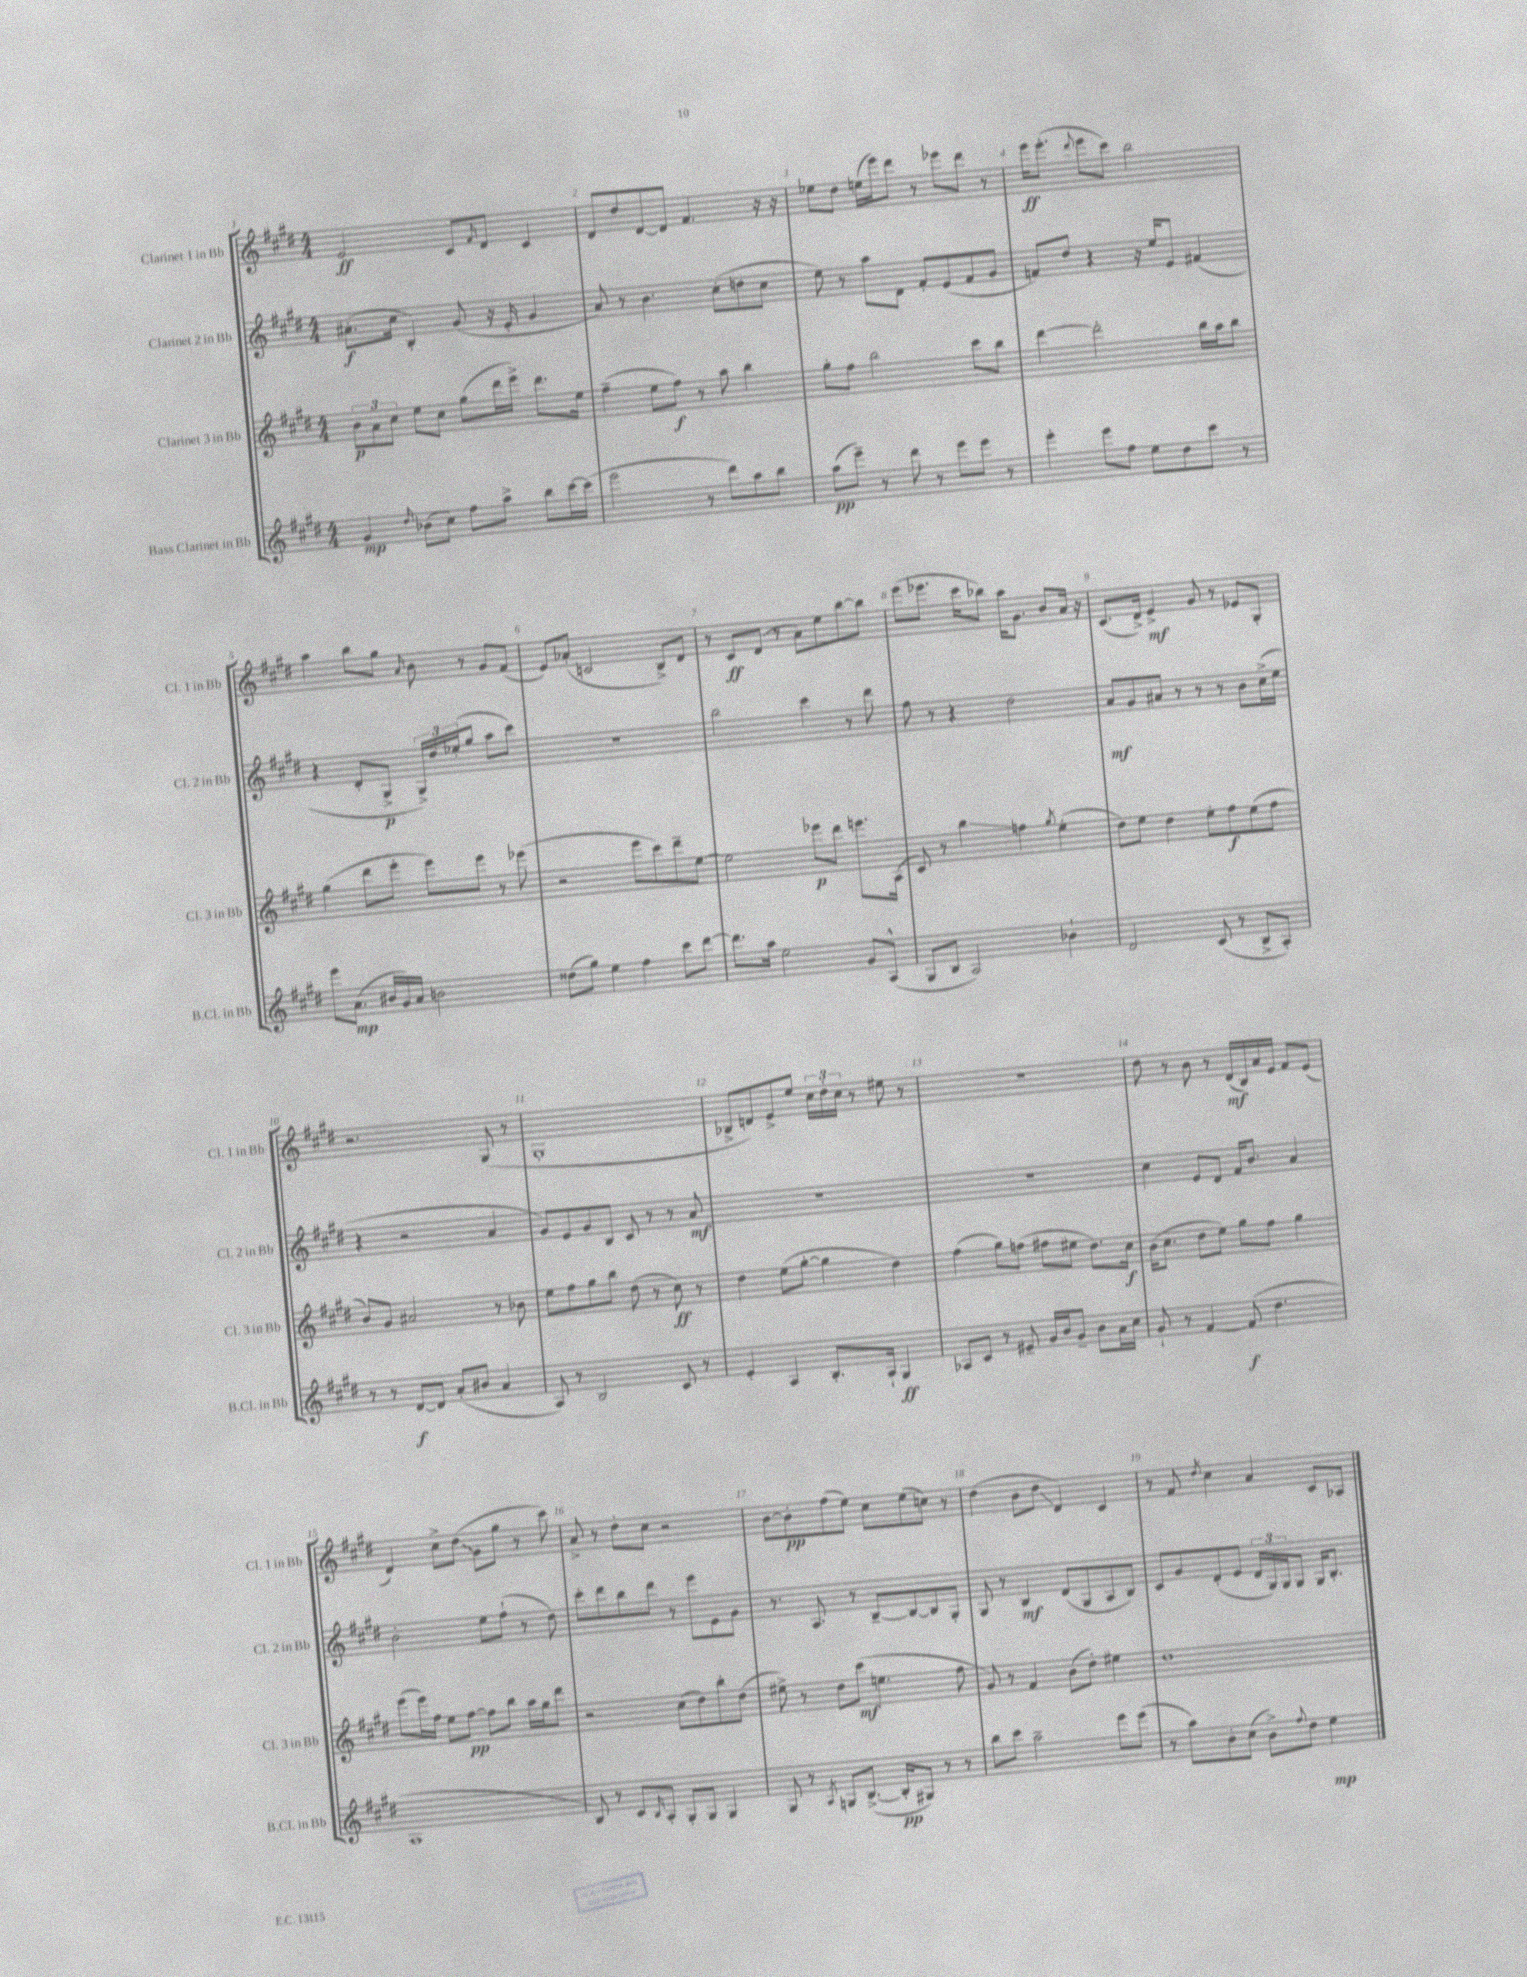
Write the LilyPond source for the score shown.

<<
\new StaffGroup <<
\new Staff = "s0" \with { instrumentName = "Clarinet 1 in Bb" shortInstrumentName = "Cl. 1 in Bb" } {
    \clef treble \key e \major \numericTimeSignature \time 4/4
    e'2\ff cis'8 \grace { fis'16 } dis'8 cis'4 |
    dis'8 dis''8 dis'8~ dis'8 fis'4. r16 r16 |
    ees''8 dis''8 e''16( e'''16) dis'''8 r8 ees'''8 dis'''8 r8 |
    e'''16\ff e'''8.-.( \appoggiatura { dis'''8 } e'''8 cis'''8) b''2 |
    a''4 b''8 gis''8 \grace { a'16 } b'8 r8 gis'8 fis'8( |
    e'8) aes'8-.( c'2 b8->) dis'8 |
    r8 cis'8\ff dis'8( r8 a'8) e''8 b''8~ b''8 |
    e'''8( ees'''8. cis'''16 bes''8) a''16 gis'8. b'8 a'16 r16 |
    cis'8.( dis'16->) e'4->\mf gis'8 r8 ees'8 gis8-. |
    r2. gis8( r8 |
    gis1-. |
    bes8-> d'8) e'8-> e''8 \tuplet 3/2 { cis''16 dis''16-. cis''16 } r8 eis''8 r8 |
    R1 |
    dis''8 r8 b'8 r8 dis'16\mf( b16) a'16 e'16 fis'8 e'8( |
    dis'4) cis''8-> \once \override Glissando.style = #'zigzag dis''8\glissando( gis'8 gis''8 r8 cis'''8) |
    a'8-> r8 dis''8-. cis''8 r2 |
    b'8~ b'8-.\pp fis''8( e''8) cis''8 e''8( c''8) r8 |
    dis''4( b'8 dis''8\glissando dis'4) cis'4 |
    r8 fis'8 \acciaccatura { dis''8 } cis''4 a'4 cis'8 aes8 \bar "|." |
}
\new Staff = "s1" \with { instrumentName = "Clarinet 2 in Bb" shortInstrumentName = "Cl. 2 in Bb" } {
    \clef treble \key e \major \numericTimeSignature \time 4/4
    ais'8.-.\f( cis''16 b4-.) gis'8( r16 e'16-. gis'4 |
    a'8) r8 b'4. cis''8-.( d''8 cis''8 |
    e''8) r8 a''8 dis'8 fis'8-. e'8( fis'8 gis'8 |
    f'8) dis''8 r4 r16 e''16 e'8 fis'4( |
    r4 dis'8-. gis8->\p \tuplet 3/2 { gis16->) dis''16 ees''16-.( } gis''8 a''8 cis'''8) |
    R1 |
    b''2 cis'''4 r8 dis'''8 |
    fis''8 r8 r4 dis''2 |
    a'8\mf gis'8 ais'8 r8 r8 r8 b'8 cis''16->( e''16 |
    r4 r2 a'4 |
    gis'8) e'8 gis'8 b8 cis'8 r8 r8 a'8\mf |
    r1 |
    R1 |
    cis''4 e'8 dis'8 fis'16 b'8. a'4 |
    b'2-. e''8 fis''8-!( r8 dis''8) |
    cis'''8-. dis'''8 b''8 dis'''8 r8 e'''8 e'8 gis'8 |
    r8. a8. r8 b8~-- b8~ b8 gis8-. |
    gis8 r8 b4\mf dis'8( gis8 a8 b8) |
    cis'8 gis'8 dis'8-.( e'8 \tuplet 3/2 { dis'16 gis16) gis16 } gis8 gis16 b8.-. \bar "|." |
}
\new Staff = "s2" \with { instrumentName = "Clarinet 3 in Bb" shortInstrumentName = "Cl. 3 in Bb" } {
    \clef treble \key e \major \numericTimeSignature \time 4/4
    \tuplet 3/2 { b'8\p a'8 cis''8 } e''8 cis''8 gis''8( dis'''16 e'''16->) dis'''8. e''16 |
    fis''4--( e''8 fis''8\f) r8 a''8 b''4 |
    gis''8-. fis''8 b''2 cis'''8 b''8 |
    dis'''4~ dis'''2-. b''16 a''16 b''8 |
    gis''4( dis'''8 e'''8-. e'''8) e'''8 r8 ees'''8( |
    r2 e'''8 cis'''8) dis'''8-- e''8~ |
    e''2 ees'''8\p dis'''8 e'''8. a16( |
    cis'8) r8 b''4\glissando f''4 \acciaccatura { gis''8 } e''4-.( |
    dis''8) e''8 dis''4 e''8-. fis''8\f e''8( fis''8 |
    b'8) gis'8 ais'2 r8 bes'8 |
    e''8 fis''8 gis''8 b''8 dis''8( r8 cis''8\ff) r8 |
    dis''4 e''8( gis''8~-. gis''4 dis''4) |
    fis''4( gis''8) f''8( fis''8 eis''8 dis''8.) cis''16\f |
    b'16( cis''8. dis''8 e''8) gis''8 fis''8 gis''4 |
    e'''8( e'''16) fis''16 e''8 fis''8~\pp fis''8 b''8 a''16 gis''16 dis'''8 |
    r2 cis''8( dis''8) b''8-. dis''8( |
    eis''8->) r8 dis''8 cis'''8\mf( e''4. fis''8 |
    gis'8) r8 fis'4 b'8( dis''8-.) eis''4 |
    dis''1 \bar "|." |
}
\new Staff = "s3" \with { instrumentName = "Bass Clarinet in Bb" shortInstrumentName = "B.Cl. in Bb" } {
    \clef treble \key e \major \numericTimeSignature \time 4/4
    gis'4\mp \grace { dis''16 } bes'8( cis''8) fis''8 a''8-> b''8 cis'''16~ cis'''16( |
    e'''2 r8 dis'''8) a''8 b''8 |
    a''8\pp( e'''8--) r8 dis'''8 r8 e'''8 e'''8 r8 |
    e'''4-. e'''8 fis''8 e''8 dis''8 cis'''8 r8 |
    e'''8 a'8.\mp( bis'16 gis'16) a'16 b'2 |
    disis''8( gis''8) e''4 fis''4 cis'''8 dis'''8~ |
    dis'''8. a''16 e''2 gis'8 a8-^( |
    gis8 b8 a2) bes'4-! |
    dis'2 cis'8( r8 b8-> a8-.) |
    r8 r8 dis'8~\f dis'8 a'8-.( bis'8 a'4 |
    a8) r8 b2 cis'8 r8 |
    e'4-. a4 b8.-. a16-! gis4\ff |
    aes8 cis'8 r8 eis'8-- gis'16 b'16 gis'8-- b'8 a'16 cis''16 |
    gis'8-! r8 fis'4~ fis'8\f( dis''4. |
    a1 |
    b8) r8 cis'8 \grace { b16 } a8-. gis8-. gis8 gis4 |
    gis8 r8 \acciaccatura { a8 } g8 b8.~->( b16-.\pp gis8) r8 r8 |
    b''8 cis'''8 a''2-- e'''8 e'''8( |
    r8 a''8) b'8-. cis''8( b'8->) \appoggiatura { fis''8 } dis''8 e''4\mp \bar "|." |
}
>>
>>
\layout { \context { \Score \override BarNumber.break-visibility = ##(#f #t #t) barNumberVisibility = #all-bar-numbers-visible } }
